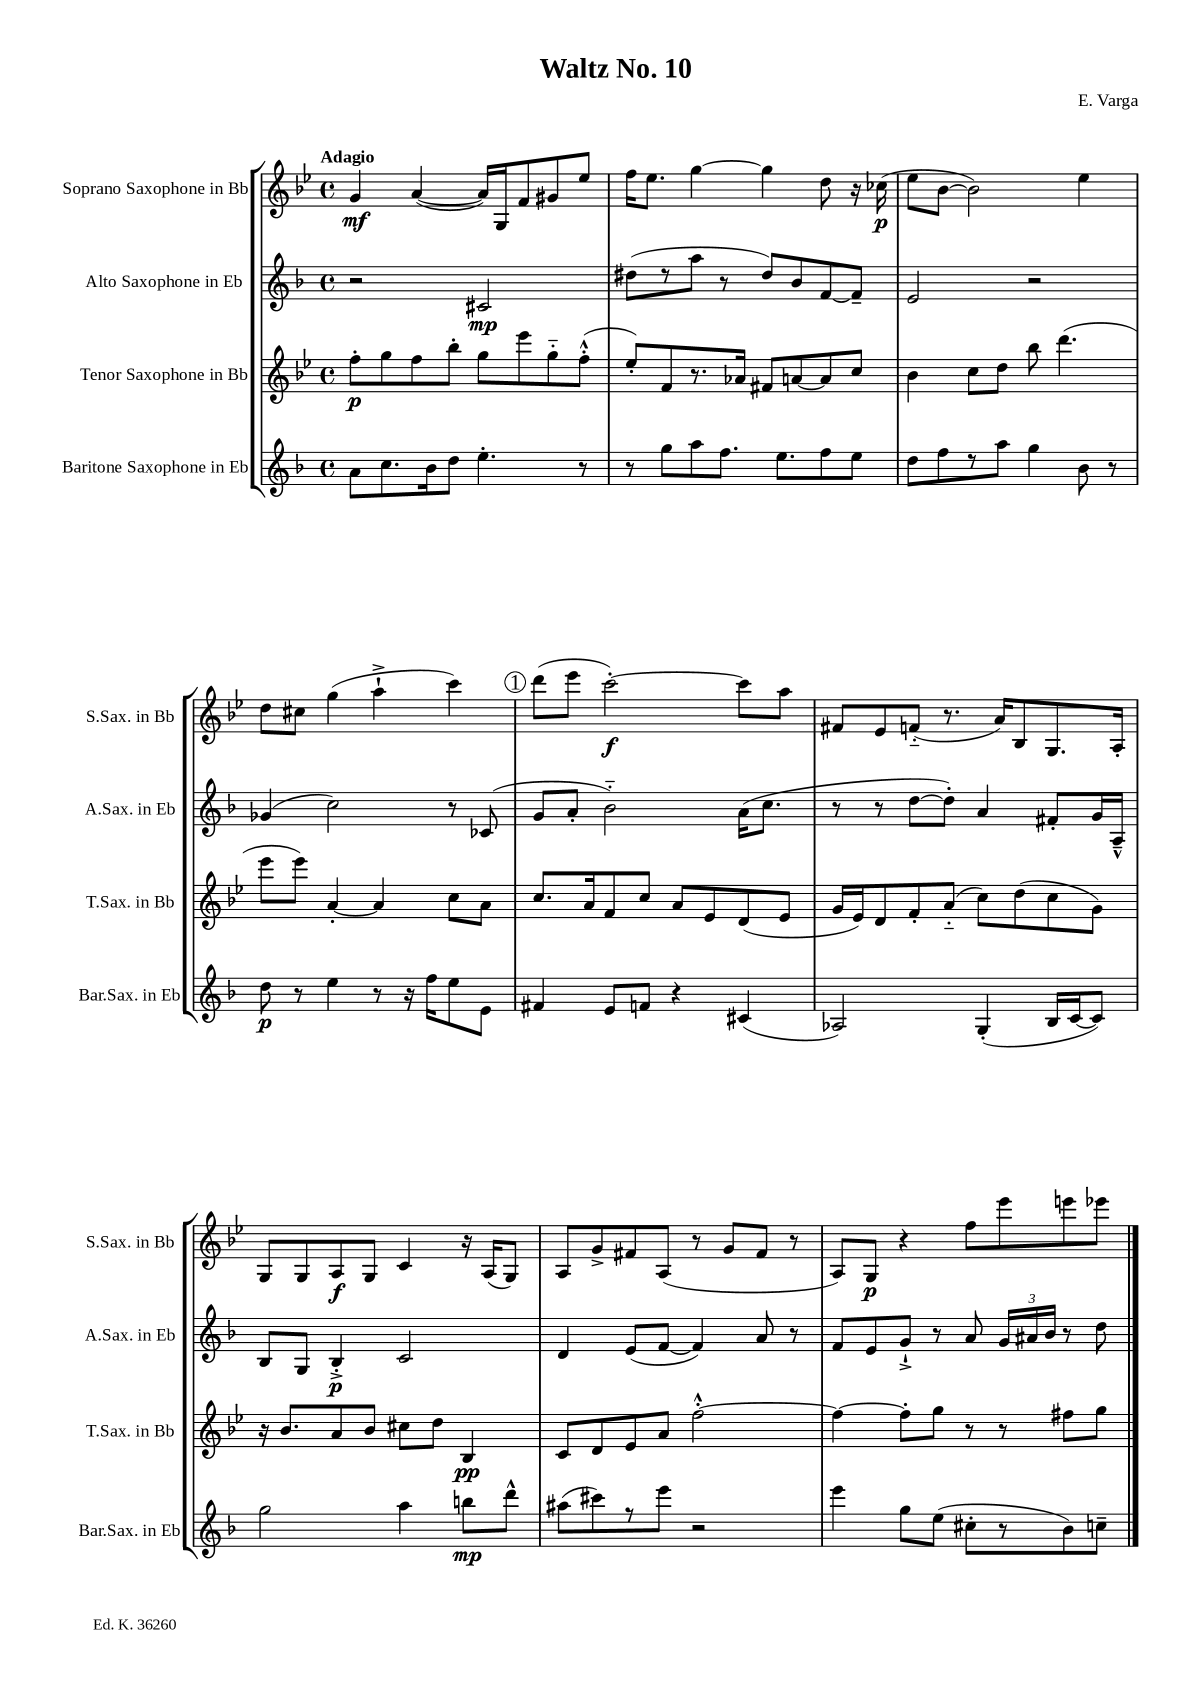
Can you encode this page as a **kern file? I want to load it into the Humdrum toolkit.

**kern	**dynam	**kern	**dynam	**kern	**dynam	**kern	**dynam
*part4	*part4	*part3	*part3	*part2	*part2	*part1	*part1
*staff4	*staff4	*staff3	*staff3	*staff2	*staff2	*staff1	*staff1
*I"Baritone Saxophone in Eb	*	*I"Tenor Saxophone in Bb	*	*I"Alto Saxophone in Eb	*	*I"Soprano Saxophone in Bb	*
*I'Bar.Sax. in Eb	*	*I'T.Sax. in Bb	*	*I'A.Sax. in Eb	*	*I'S.Sax. in Bb	*
*clefG2	*	*clefG2	*	*clefG2	*	*clefG2	*
*k[b-]	*	*k[b-e-]	*	*k[b-]	*	*k[b-e-]	*
*M4/4	*	*M4/4	*	*M4/4	*	*M4/4	*
*met(c)	*	*met(c)	*	*met(c)	*	*met(c)	*
=1	=1	=1	=1	=1	=1	=1	=1
!	!	!	!	!	!	!LO:TX:a:B:t=Adagio	!
8a\L	.	8ff'\L	p	2r	.	4g/	mf
8.cc\	.	8gg\	.	.	.	.	.
.	.	8ff\	.	.	.	([4a/	.
16b-\k	.	.	.	.	.	.	.
8dd\J	.	8bb-'\J	.	.	.	.	.
4.ee'\	.	8gg\L	.	2c#X/	mp	16a/LL])	.
.	.	.	.	.	.	16G/J	.
.	.	8eee-\	.	.	.	8f/	.
.	.	8gg\	.	.	.	8g#X/	.
8r	.	(8ff'^^\J	.	.	.	8ee-/J	.
=2	=2	=2	=2	=2	=2	=2	=2
8r	.	8ee-'/L)	.	(8dd#X\L	.	16ff\KL	.
.	.	.	.	.	.	8.ee-\J	.
8gg\L	.	8f/	.	8r	.	.	.
8aa\	.	8.r	.	8aa\J	.	[4gg\	.
8.ff\J	.	.	.	8r	.	.	.
.	.	16a-X/Jk	.	.	.	.	.
.	.	8f#X/L	.	8dd#/L)	.	4gg\]	.
8.ee\L	.	.	.	.	.	.	.
.	.	[8an/	.	8b-/	.	.	.
8ff\	.	8a/]	.	[8f/	.	8dd\	.
8ee\J	.	8cc/J	.	8f~/J]	.	16r	.
.	.	.	.	.	.	(16cc-X\	p
=3	=3	=3	=3	=3	=3	=3	=3
8dd\L	.	4b-\	.	2e/	.	8ee-\L	.
8ff\	.	.	.	.	.	[8b-\J	.
8r	.	8cc\L	.	.	.	2b-\])	.
8aa\J	.	8dd\J	.	.	.	.	.
4gg\	.	8bb-\	.	2r	.	.	.
.	.	(4.ddd\	.	.	.	.	.
8b-\	.	.	.	.	.	4ee-\	.
8r	.	.	.	.	.	.	.
!!LO:LB:g=z
=4	=4	=4	=4	=4	=4	=4	=4
8dd\	p	8eee-\L	.	(4g-X/	.	8dd\L	.
8r	.	8eee-\J)	.	.	.	8cc#X\J	.
4ee\	.	[4a'/	.	2cc\)	.	(4gg\	.
8r	.	4a/]	.	.	.	4aa`^\	.
16r	.	.	.	.	.	.	.
16ff\KL	.	.	.	.	.	.	.
8ee\	.	8cc\L	.	8r	.	4ccc\)	.
8e\J	.	8a\J	.	(8c-X/	.	.	.
!!LO:REH:place=s1:t=1
=5	=5	=5	=5	=5	=5	=5	=5
4f#X/	.	8.cc/L	.	8g/L	.	(8ddd\L	.
.	.	.	.	8a'/J	.	8eee-\J	.
.	.	16a/k	.	.	.	.	.
8e/L	.	8f/	.	2b-\)	.	[2ccc'\)	f
8fn/J	.	8cc/J	.	.	.	.	.
4r	.	8a/L	.	.	.	.	.
.	.	8e-/	.	.	.	.	.
(4c#X/	.	(8d/	.	(16a\KL	.	8ccc\L]	.
.	.	.	.	8.cc\J	.	.	.
.	.	8e-/J	.	.	.	8aa\J	.
=6	=6	=6	=6	=6	=6	=6	=6
2A-X/)	.	16g/LL	.	8r	.	8f#X/L	.
.	.	16e-/J)	.	.	.	.	.
.	.	8d/	.	8r	.	8e-/	.
.	.	8f'/	.	[8dd\L	.	(8fn/J	.
.	.	(8a/J	.	8dd'\J])	.	8.r	.
(4G'/	.	8cc\L)	.	4a/	.	.	.
.	.	.	.	.	.	16a/KL)	.
.	.	(8dd\	.	.	.	8B-/	.
16B-/LL	.	8cc\	.	8f#X'/L	.	8.G/	.
[16c/J	.	.	.	.	.	.	.
8c/J])	.	8g\J)	.	16g/L	.	.	.
.	.	.	.	16A~^^/JJ	.	16A'/Jk	.
!!LO:LB:g=z
=7	=7	=7	=7	=7	=7	=7	=7
2gg\	.	16r	.	8B-/L	.	8G/L	.
.	.	8.b-/L	.	.	.	.	.
.	.	.	.	8G/J	.	8G/	.
.	.	8a/	.	4B-'^/	p	8A/	f
.	.	8b-/J	.	.	.	8G/J	.
4aa\	.	8cc#X\L	.	2c/	.	4c/	.
.	.	8dd\J	.	.	.	.	.
8bbn\L	mp	4B-/	pp	.	.	16r	.
.	.	.	.	.	.	(16A/KL	.
8ddd^^\J	.	.	.	.	.	8G/J)	.
=8	=8	=8	=8	=8	=8	=8	=8
(8aa#X\L	.	8c/L	.	4d/	.	8A/L	.
8ccc#X\)	.	8d/	.	.	.	8g^/	.
8r	.	8e-/	.	(8e/L	.	8f#X/	.
8eee\J	.	8a/J	.	[8f/J	.	(8A/J	.
2r	.	[2ff'^^\	.	4f/])	.	8r	.
.	.	.	.	.	.	8g/L	.
.	.	.	.	8a/	.	8f#/J	.
.	.	.	.	8r	.	8r	.
=9	=9	=9	=9	=9	=9	=9	=9
4eee\	.	4ff\_	.	8f/L	.	8A/L)	.
.	.	.	.	8e/	.	8G/J	p
8gg\L	.	8ff'\L]	.	8g`^/J	.	4r	.
(8ee\J	.	8gg\J	.	8r	.	.	.
8cc#X'\L	.	8r	.	8a/	.	8ff\L	.
8r	.	8r	.	24g/LL	.	8eee-\	.
.	.	.	.	24a#X/	.	.	.
.	.	.	.	24b-/JJ	.	.	.
8b-\)	.	8ff#X\L	.	8r	.	8eeen\	.
8ccn~\J	.	8gg\J	.	8dd\	.	8eee-X\J	.
==	==	==	==	==	==	==	==
*-	*-	*-	*-	*-	*-	*-	*-
